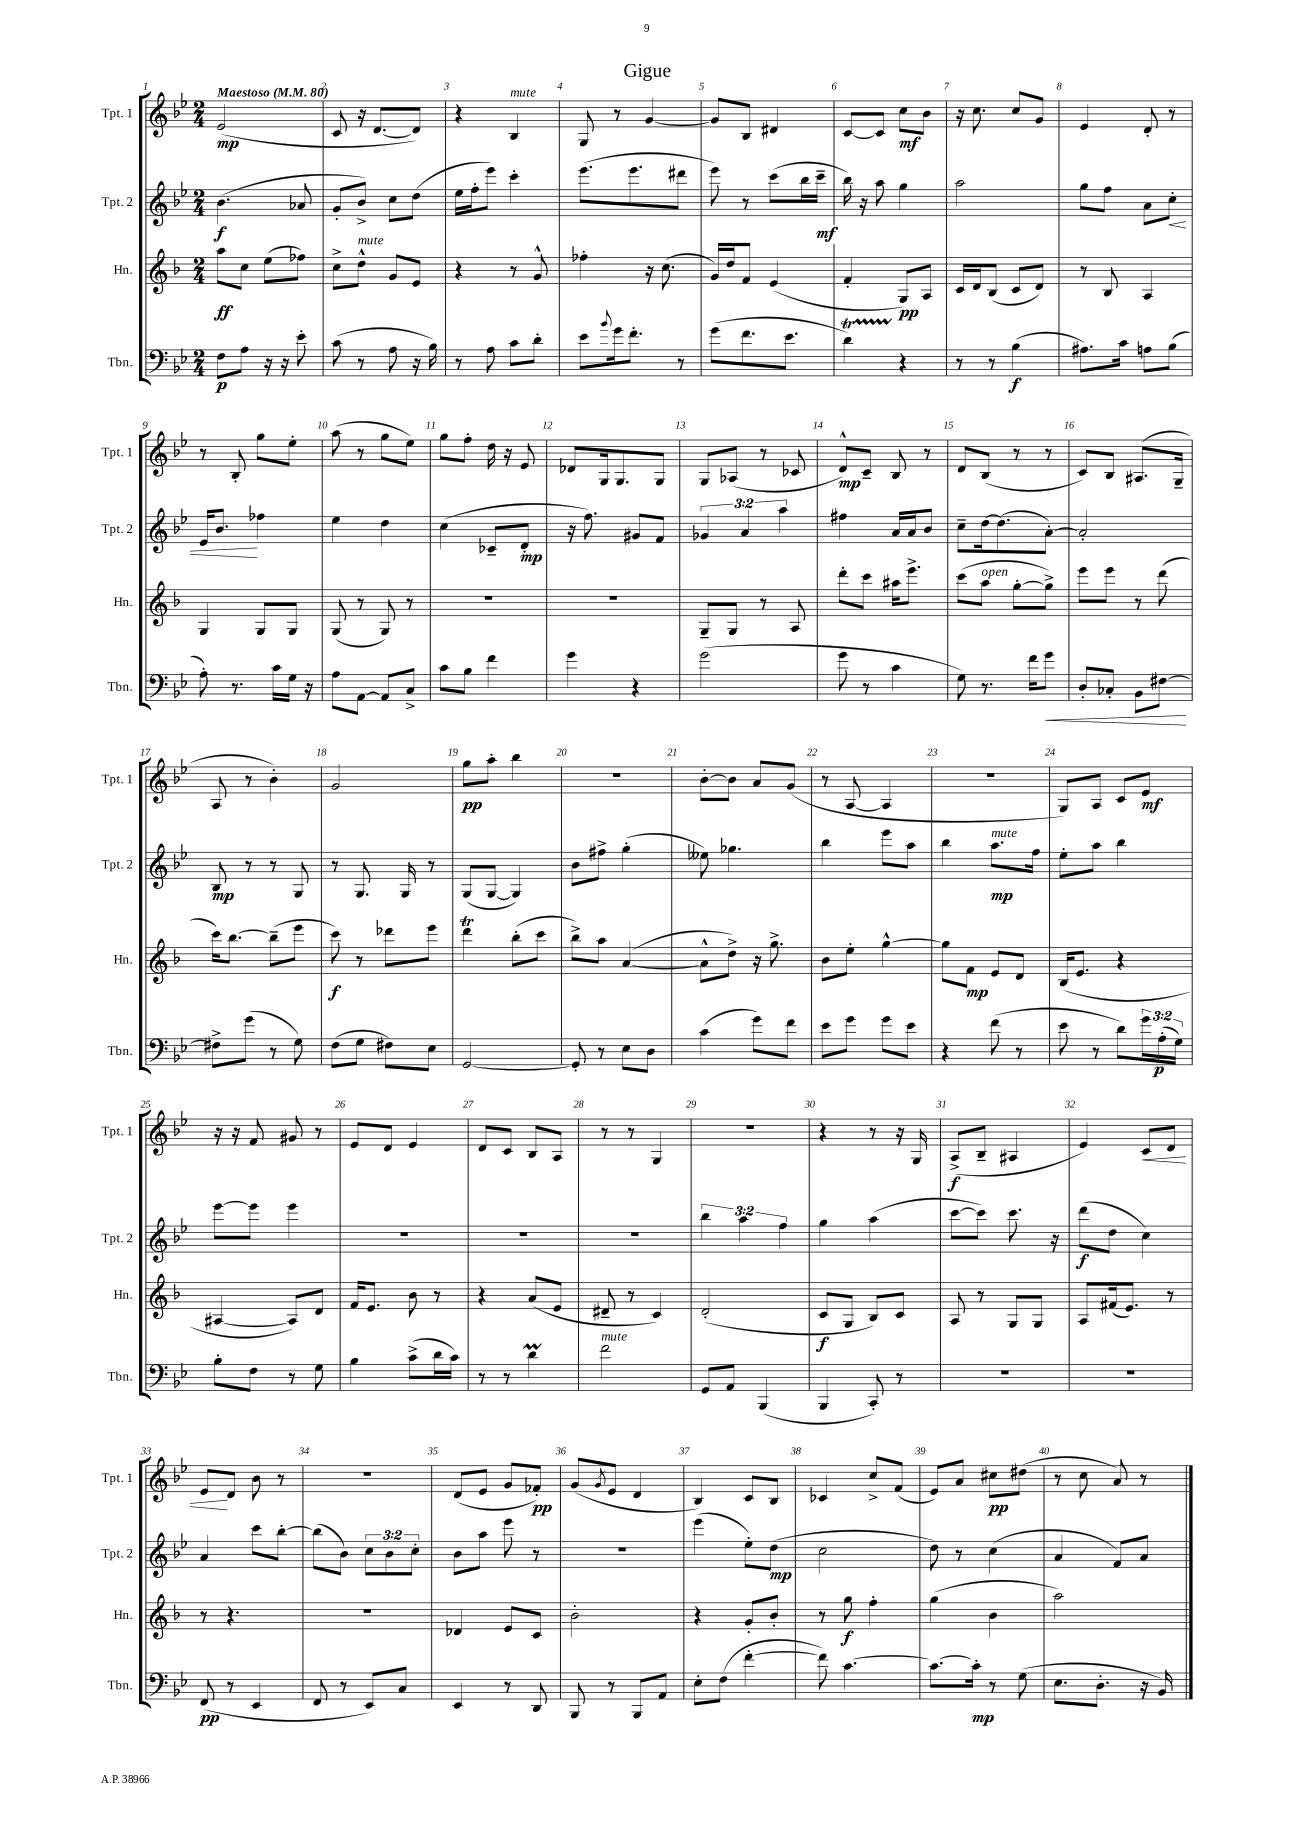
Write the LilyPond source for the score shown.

\header { title = "Gigue" }
<<
\new StaffGroup <<
\new Staff = "s0" \with { instrumentName = "Tpt. 1" shortInstrumentName = "Tpt. 1" } {
    \clef treble \key bes \major \numericTimeSignature \time 2/4 \tempo "Maestoso" 4 = 80
    ees'2\mp( |
    c'8 r16 d'8.~ d'8) |
    r4 bes4^\markup { \italic "mute" } |
    g8 r8 g'4~ |
    g'8 bes8 dis'4 |
    c'8~ c'8 c''8\mf bes'8 |
    r16 c''8. c''8 g'8 |
    ees'4 d'8-. r8 |
    r8 bes8-. g''8 ees''8-. |
    a''8( r8 g''8 ees''8) |
    g''8 f''8-. d''16 r16 ees'8 |
    des'8 g16 g8. g8 |
    g8 aes8( r8 ces'8 |
    d'8-^\mp) c'8-- bes8 r8 |
    d'8 bes8( r8 r8 |
    c'8) bes8 ais8.( g16-- |
    a8 r8 bes'4-.) |
    g'2 |
    g''8\pp a''8-. bes''4 |
    R2 |
    bes'8~-. bes'8 a'8 g'8( |
    r8 a8~ a4 |
    R2 |
    g8) a8 c'8 ees'8\mf |
    r16 r16 f'8 gis'8 r8 |
    ees'8 d'8 ees'4 |
    d'8 c'8 bes8 a8 |
    r8 r8 g4 |
    r2 |
    r4 r8 r16 g16 |
    a8->\f( bes8-- ais4 |
    ees'4) c'8\< d'8 |
    ees'8\! d'8 bes'8 r8 |
    R2 |
    d'8( ees'8 g'8 fes'8-.\pp) |
    g'8( \acciaccatura { g'8 } ees'8 d'4 |
    bes4) c'8 bes8 |
    ces'4 c''8-> f'8( |
    ees'8) a'8 cis''8\pp dis''8( |
    r8 c''8 a'8) r8 \bar "|." |
}
\new Staff = "s1" \with { instrumentName = "Tpt. 2" shortInstrumentName = "Tpt. 2" } {
    \clef treble \key bes \major \numericTimeSignature \time 2/4 \override Staff.TupletNumber.text = #tuplet-number::calc-fraction-text
    bes'4.\f( aes'8 |
    g'8-. bes'8->) c''8 d''8( |
    ees''16 f''16-. ees'''8) c'''4-. |
    ees'''8.( ees'''8. dis'''8 |
    ees'''8) r8 c'''8( bes''16 c'''16--\mf |
    bes''16) r16 a''8 g''4 |
    a''2 |
    g''8 f''8 a'8 c''8-.\< |
    ees'16 bes'8.\! fes''4 |
    ees''4 d''4 |
    c''4( ces'8-- d'8-.\mp |
    r16 f''8.) gis'8 f'8 |
    \tuplet 3/2 { ges'4 a'4 a''4 } |
    fis''4 a'16 a'16 bes'8 |
    c''8-- d''16~ d''8.( a'8~-.) |
    a'2-. |
    bes8\mp r8 r8 g8 |
    r8 g8. g16 r8 |
    g8( g8~ g4) |
    bes'8 fis''8-> g''4-.( |
    eeses''8) ges''4. |
    bes''4 ees'''8 a''8 |
    bes''4 a''8.\mp^\markup { \italic "mute" } f''16 |
    ees''8-. a''8 bes''4 |
    ees'''8~ ees'''8 ees'''4 |
    R2 |
    R2 |
    R2 |
    \tuplet 3/2 { bes''4 a''4 f''4 } |
    g''4 a''4( |
    c'''8~ c'''8) c'''8. r16 |
    d'''8\f( d''8 c''4) |
    a'4 c'''8 bes''8~-. |
    bes''8( bes'8) \tuplet 3/2 { c''8 bes'8 c''8-. } |
    bes'8 a''8 ees'''8 r8 |
    R2 |
    ees'''4( ees''8-.) d''8\mp( |
    c''2 |
    d''8) r8 c''4( |
    a'4 f'8) a'8 \bar "|." |
}
\new Staff = "s2" \with { instrumentName = "Hn." shortInstrumentName = "Hn." } {
    \clef treble \key f \major \numericTimeSignature \time 2/4
    a''8\ff c''8 e''8( fes''8) |
    c''8-> d''8-^^\markup { \italic "mute" } g'8 e'8 |
    r4 r8 g'8-^ |
    fes''4-. r16 c''8.( |
    g'16) d''16 f'8 e'4( |
    f'4-. g8\pp) a8 |
    c'16 d'16 bes8( c'8 d'8) |
    r8 bes8 a4 |
    g4 g8 g8 |
    g8( r8 g8) r8 |
    r2 |
    R2 |
    g8-- g8 r8 a8 |
    d'''8-. c'''8 ais''16 e'''8.-> |
    c'''8( a''8^\markup { \italic "open" } g''8~-. g''8->) |
    e'''8 e'''8 r8 d'''8( |
    c'''16) bes''8.~ bes''8--( e'''8 |
    c'''8\f) r8 des'''8 e'''8 |
    d'''4\trill bes''8-.( c'''8 |
    bes''8->) a''8 a'4~( |
    a'8-^ d''8->) r16 g''8.-> |
    bes'8 e''8-. g''4~-^ |
    g''8 f'8\mp e'8 d'8 |
    bes16( e'8. r4 |
    ais4~ ais8) d'8 |
    f'16 e'8. bes'8 r8 |
    r4 a'8( e'8 |
    dis'8-- r8 c'4) |
    d'2-.( |
    c'8\f g8 bes8) c'8 |
    a8 r8 g8 g8 |
    a8 fis'16( e'8.) r8 |
    r8 r4. |
    R2 |
    des'4 e'8 c'8 |
    bes'2-. |
    r4 g'8-. bes'8-. |
    r8 g''8\f f''4-. |
    g''4( bes'4 |
    a''2) \bar "|." |
}
\new Staff = "s3" \with { instrumentName = "Tbn." shortInstrumentName = "Tbn." } {
    \clef bass \key bes \major \numericTimeSignature \time 2/4 \override Staff.TupletNumber.text = #tuplet-number::calc-fraction-text
    f8\p a8 r16 r16 ees'8-. |
    c'8( r8 a8 r16 bes16) |
    r8 a8 c'8 d'8-. |
    ees'8 \appoggiatura { bes'8 } g'16 f'8.-. r8 |
    g'8( f'8. ees'8. |
    d'4\startTrillSpan) r4\stopTrillSpan |
    r8 r8 bes4\f( |
    ais8.) c'16 a8 bes8( |
    a8-.) r8. c'16 g16 r16 |
    a8 a,8~ a,8 c8-> |
    c'8 bes8 f'4 |
    g'4 r4 |
    g'2( |
    g'8 r8 c'4 |
    g8) r8. f'16 g'8\< |
    d8-. ces8-. bes,8 fis8~\! |
    fis8-> g'8( r8 g8) |
    f8( g8 fis8) ees8 |
    g,2~ |
    g,8-. r8 ees8 d8 |
    c'4( g'8) f'8 |
    ees'8 g'8 g'8 ees'8 |
    r4 f'8( r8 |
    ees'8 r8 d'8) \tuplet 3/2 { g'16 a16-.\p( g16) } |
    bes8-. f8 r8 g8 |
    bes4 c'8->( d'16 c'16) |
    r8 r8 d'4\prall |
    f'2^\markup { \italic "mute" } |
    g,8 a,8 bes,,4( |
    bes,,4 c,8-.) r8 |
    R2 |
    R2 |
    f,8\pp( r8 ees,4 |
    f,8 r8 ees,8) c8 |
    ees,4 r8 d,8 |
    bes,,8 r8 bes,,8 a,8 |
    ees8-. f8( f'4~-. |
    f'8) c'4.~ |
    c'8.~ c'16-.\mp r8 g8( |
    ees8. d8.-. r16 bes,16) \bar "|." |
}
>>
>>
\layout { \context { \Score \override BarNumber.break-visibility = ##(#f #t #t) barNumberVisibility = #all-bar-numbers-visible } }
